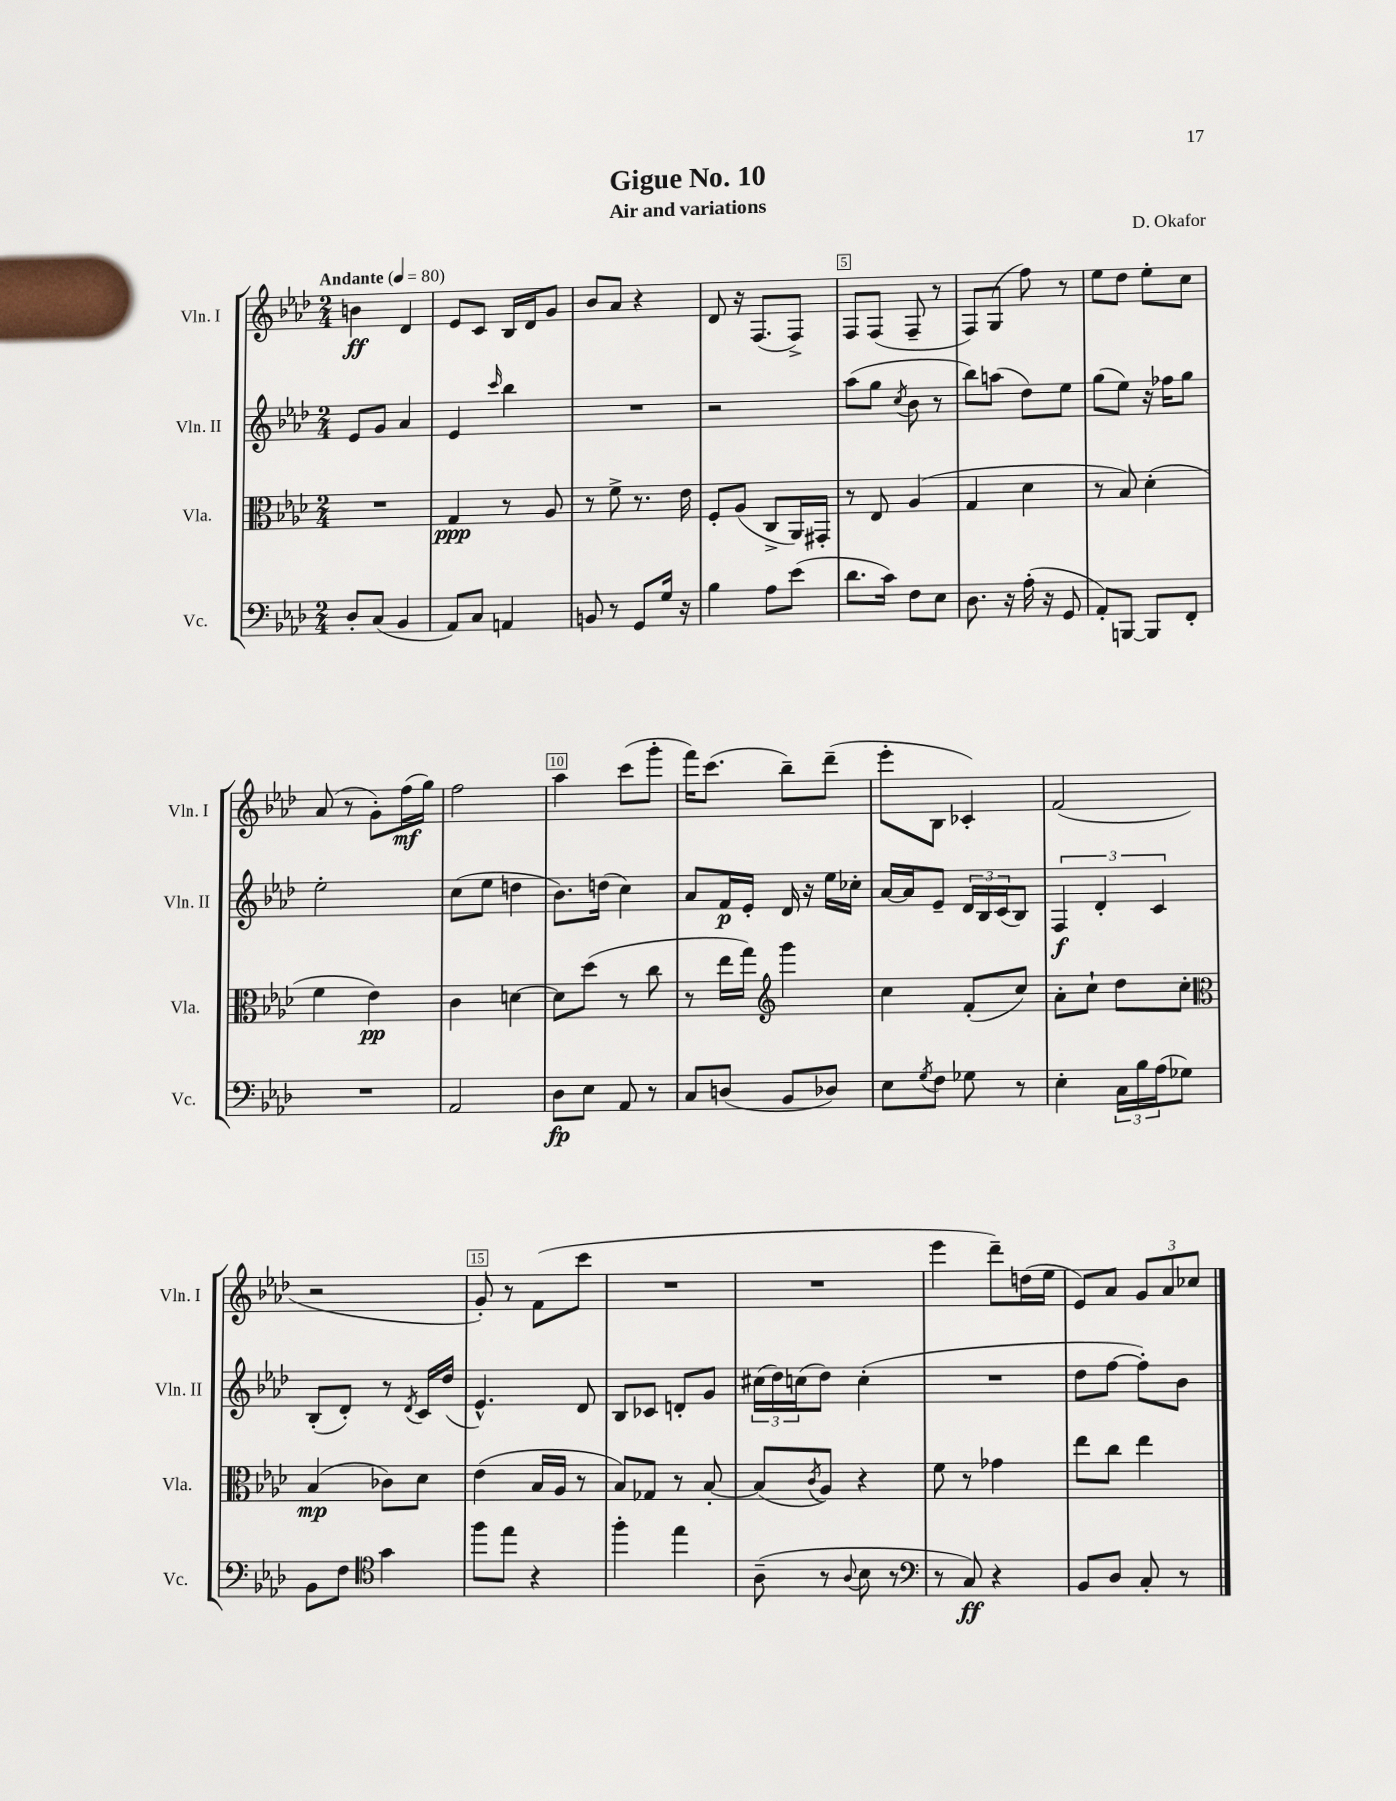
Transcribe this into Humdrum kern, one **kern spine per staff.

**kern	**kern	**kern	**kern
*staff4	*staff3	*staff2	*staff1
*clefF4	*clefC3	*clefG2	*clefG2
*k[b-e-a-d-]	*k[b-e-a-d-]	*k[b-e-a-d-]	*k[b-e-a-d-]
*M2/4	*M2/4	*M2/4	*M2/4
*MM80	*MM80	*MM80	*MM80
8D-'	2r	8e-	4b
(8C	.	8g	.
4BB-	.	4a-	4d-
=	=	=	=
8AA-)	4G	4e-	8e-
8C	.	.	8c
.	.	16qqccc	.
4AA	8r	4bb-	16B-
.	.	.	16d-
.	8A-	.	8g
=	=	=	=
8BB	8r	2r	8b-
8r	8f^	.	8a-
8GG	8.r	.	4r
16G	.	.	.
16r	16e-	.	.
=	=	=	=
4B-	8F'	2r	8d-
.	(8A-	.	16r
.	.	.	(8.F
8A-	8C^	.	.
(8e-	16AA-)	.	8F^)
.	16GG#'	.	.
=	=	=	=
8.d-	8r	(8aa-	8F
.	8E-	8gg	(8F
16c)	.	.	.
.	.	8qcc	.
8F	(4A-	8b-	8F~
8E-	.	8r	8r
=	=	=	=
8.D-	4G	8bb-)	8F)
.	.	(8aa	(8G
16r	.	.	.
(16A-'	4d-	8dd-)	8ff)
16r	.	.	.
8GG	.	8ee-	8r
=	=	=	=
8AA-')	8r	(8gg	8ee-
[8BBB	8B-)	8ee-)	8dd-
8BBB]	(4d-'	16r	8ee-'
.	.	16ff-	.
8FF'	.	8gg	8cc
=	=	=	=
2r	4f	2ee-'	(8a-
.	.	.	8r
.	4e-)	.	8g')
.	.	.	(16ff
.	.	.	16gg)
=	=	=	=
2AA-	4c	(8cc	2ff
.	.	8ee-	.
.	[4d	4dd	.
=	=	=	=
8D-	8d]	8.b-)	4aa-
8E-	(8dd-	.	.
.	.	(16dd	.
8AA-	8r	4cc)	(8ccc
8r	8cc	.	8ggg'
=	=	=	=
8C	8r	8a-	16fff)
.	.	.	(8.ccc
(8D	16ee-	16f	.
.	16gg)	16e-'	.
*	*clefG2	*	*
8BB-	4ggg	16d-	8bb-~)
.	.	16r	.
8D-)	.	16ee-	(8ddd-~
.	.	16cc-'	.
=	=	=	=
8E-	4cc	[16a-	8eee-'
.	.	16a-]	.
8qG	.	.	.
8F	.	8e-~	8B-
8G-	(8f'	24d-	4c-')
.	.	24B-	.
.	.	(24c	.
8r	8cc)	8B-)	.
=	=	=	=
4E-'	8a-'	6F	(2f
.	8cc`	.	.
.	.	6d-'	.
24C	8dd-	.	.
24B-	.	.	.
(24A-	.	6c	.
8G-)	8cc'	.	.
=	=	=	=
*	*clefC3	*	*
8BB-	(4B-	(8B-'	2r
8F	.	8d-')	.
*clefC4	*	*	*
4g	8c-)	8r	.
.	.	8qd-	.
.	8d-	16c	.
.	.	(16dd-	.
=	=	=	=
8ff	(4e-	4.e-^^)	8g')
8ee-	.	.	8r
4r	16B-	.	(8f
.	16A-	.	.
.	8r	8d-	8ccc
=	=	=	=
4ff'	8B-)	8B-	2r
.	8G-	8c-	.
4ee-	8r	8d'	.
.	[8B-'	8g	.
=	=	=	=
(8A-~	(8B-]	(24cc#	2r
.	.	24dd-)	.
.	.	(24cc	.
.	8qc	.	.
8r	8A-)	8dd-)	.
8qqA-	.	.	.
8B-	4r	(4cc'	.
8r	.	.	.
=	=	=	=
*clefF4	*	*	*
8r	8f	2r	4eee-
8C)	8r	.	.
4r	4g-	.	8ddd-~)
.	.	.	(16dd
.	.	.	16ee-
=	=	=	=
8BB-	8ee-	8dd-	8e-)
8D-	8cc	[8ff	8a-
8C'	4ee-	8ff'])	12g
.	.	.	12a-
8r	.	8b-	.
.	.	.	12cc-
==	==	==	==
*-	*-	*-	*-
